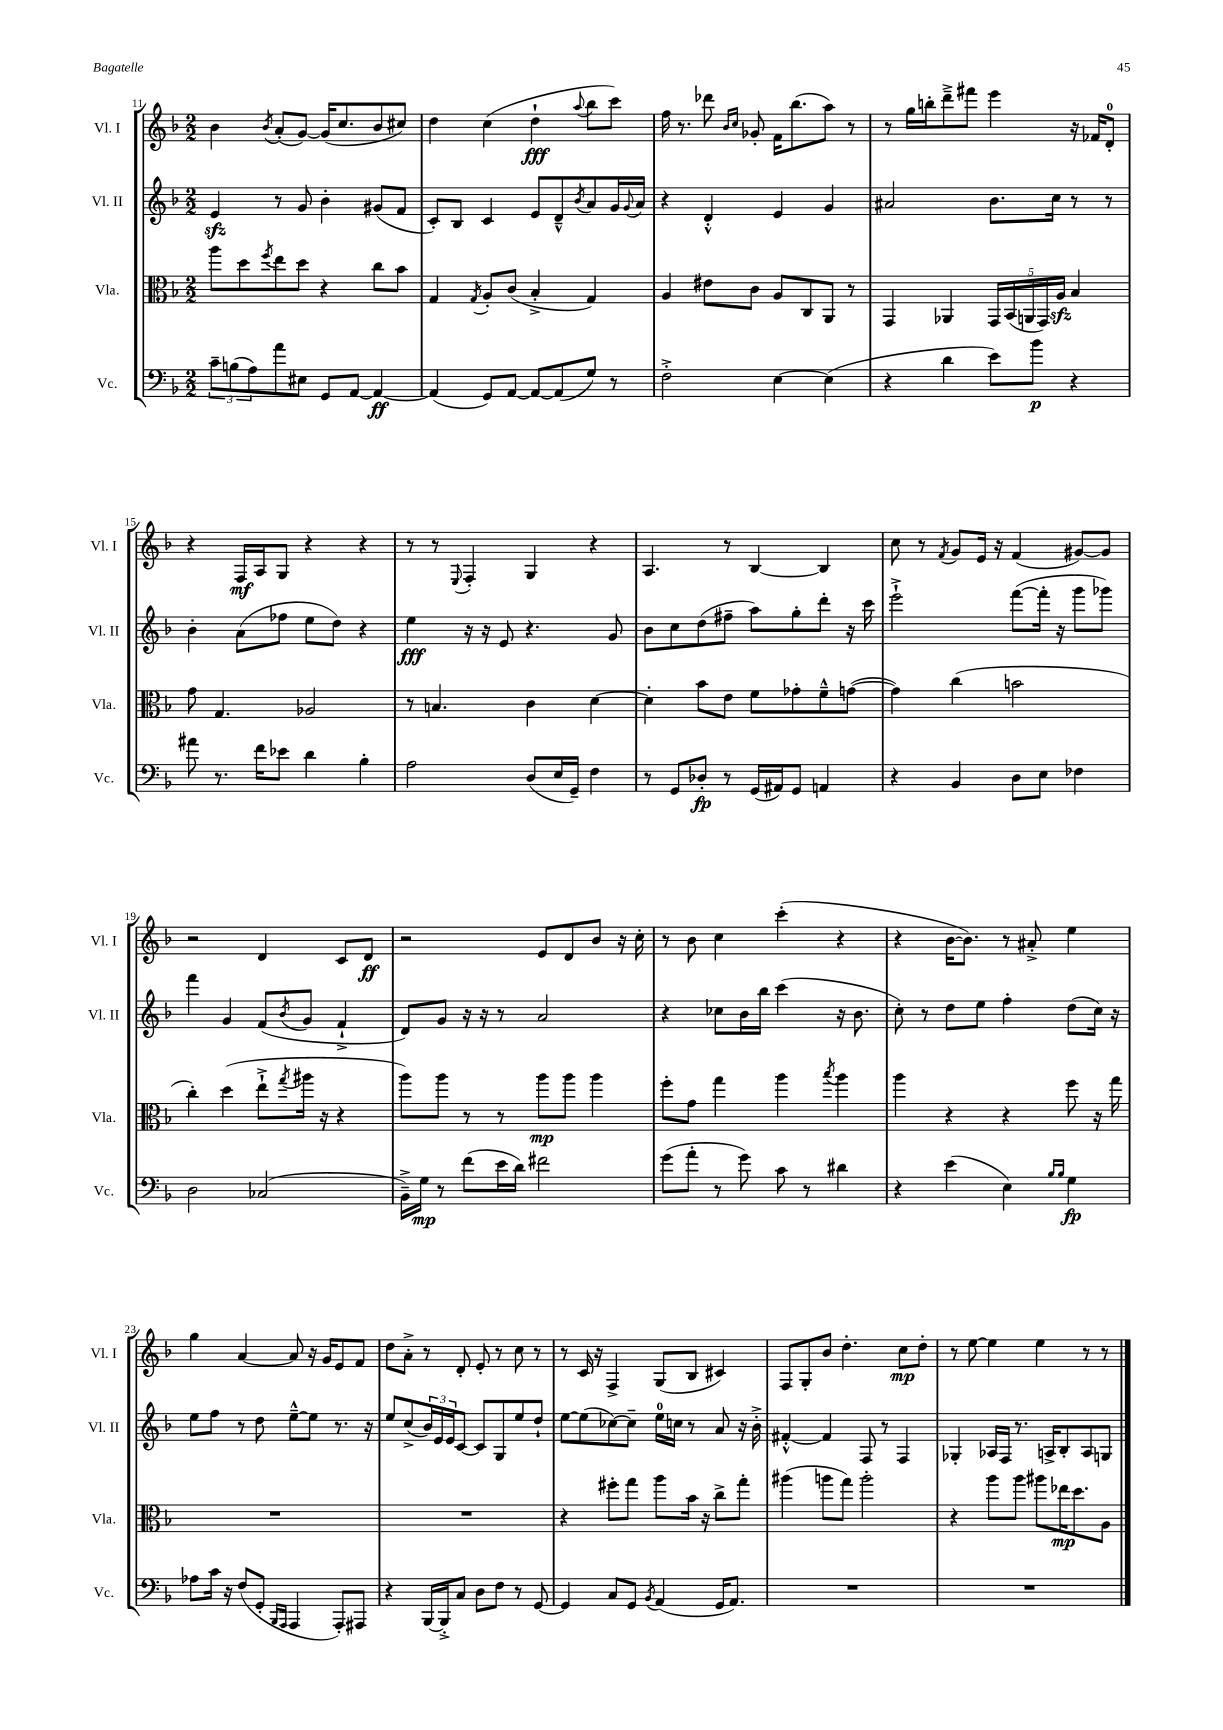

**kern	**kern	**kern	**kern
*staff4	*staff3	*staff2	*staff1
*clefF4	*clefC3	*clefG2	*clefG2
*k[b-]	*k[b-]	*k[b-]	*k[b-]
*M2/2	*M2/2	*M2/2	*M2/2
12c~\L	8aa\L	4e/	4b-\
(12B\	.	.	.
.	8dd\	.	.
12A\)	.	.	.
.	8qff/	.	8qb-/
8a\	8ee\	8r	(8a'/L
8E#\J	8dd\J	8g/	[8g/J)
8GG/L	4r	4b-'\	(16g/]LK
.	.	.	8.cc/
[8AA/J	.	.	.
4AA/_	8cc\L	(8g#/L	8b-/
.	8b-\J	8f/J	8cc#/J)
=	=	=	=
(4AA/]	4G/	8c'/L)	4dd\
.	.	8B-/J	.
.	8qG/	.	.
8GG/L)	8A'/L	4c/	(4cc\
[8AA/J	(8c/J	.	.
8AA/_L	4B-'^/	8e/L	4dd`\
(8AA/]	.	8d~^^/	.
.	.	8qb-/	8qqaa/
8G/J)	4G/)	8a/	8bb-\L
8r	.	16g/L	8ccc\J)
.	.	8qqg/	.
.	.	16a/JJ	.
=	=	=	=
2F'^\	4A/	4r	16ff\
.	.	.	8.r
.	8e#\L	4d'^^/	8ddd-\
.	.	.	16qqb-/LL
.	.	.	16qqcc/JJ
.	8c\J	.	8g-'/
[4E\	8A/L	4e/	16f\LK
.	.	.	(8.bb-\
.	8C/	.	.
(4E\]	8AA/J	4g/	8aa\J)
.	8r	.	8r
=	=	=	=
4r	4GG/	2a#/	8r
.	.	.	16gg\LL
.	.	.	16bb'\J
4d\	4AA-/	.	8ddd~^\
.	.	.	8fff#\J
8e\L)	20GG/LL	8.b-\L	4eee\
.	(20BB-/	.	.
.	20AA/	.	.
8b-\J	.	.	.
.	20GG/)	.	.
.	.	16cc\Jk	.
.	20A/JJ	.	.
4r	4B-/	8r	16r
.	.	.	16f-/LK
.	.	8r	8d'/J
=	=	=	=
8a#\	8g\	4b-'\	4r
8.r	4.G/	.	.
.	.	(8a\L	16F/LL
16f\LK	.	.	16A/J
8e-\J	.	8ff-\J	8G/J
4d\	2A-/	8ee\L	4r
.	.	8dd\J)	.
4B-'\	.	4r	4r
=	=	=	=
2A\	8r	4ee\	8r
.	4.B/	.	8r
.	.	.	8qqE/
.	.	16r	4F'/
.	.	16r	.
.	.	8e/	.
(8D/L	4c\	4.r	4G/
16E/L	.	.	.
16GG~/JJ)	.	.	.
4F\	[4d\	.	4r
.	.	8g/	.
=	=	=	=
8r	4d'\]	8b-\L	4.A/
8GG/L	.	8cc\	.
8D-'/J	8b-\L	(8dd\	.
8r	8e\J	8ff#~\J	8r
(16GG/LL	8f\L	8aa\L)	[4B-/
16AA#/J)	.	.	.
8GG/J	8g-'\	8gg'\	.
4AA/	8f~^^\	8ddd'\J	4B-/]
.	([8g\J	16r	.
.	.	16ccc\	.
=	=	=	=
4r	4g\])	2eee`^\	8cc\
.	.	.	8r
.	.	.	8qf/
4BB-/	(4cc\	.	8g/L
.	.	.	16e/Jk
.	.	.	16r
8D\L	2b\	([8fff\L	(4f/
8E\J	.	16fff'\]Jk	.
.	.	16r	.
4F-\	.	8ggg\L	[8g#/L)
.	.	8ggg-\J)	8g#/]J
=	=	=	=
2D\	4cc'\)	4fff\	2r
.	(4dd\	4g/	.
(2C-/	8ee`^\L	(8f/L	4d/
.	8qgg/	8qb-/	.
.	16aa#\Jk	8g/J	.
.	16r	.	.
.	4r	4f`^/	8c/L
.	.	.	8d/J
=	=	=	=
16BB-~^\LL)	8aa\L)	8d/L)	2r
16G\JJ	.	.	.
8r	8aa\J	8g/J	.
(8f\L	8r	16r	.
.	.	16r	.
16e\L	8r	8r	.
16d\JJ)	.	.	.
2f#\	8aa\L	2a/	8e/L
.	8aa\J	.	8d/
.	4aa\	.	8b-/J
.	.	.	16r
.	.	.	16cc'\
=	=	=	=
(8g\L	8ff'\L	4r	8r
8a'\J	8g\J	.	8b-\
8r	4gg\	8cc-\L	4cc\
8g\)	.	16b-\L	.
.	.	16bb-\JJ	.
8c\	4aa\	(4ccc\	(4ccc'\
8r	.	.	.
.	8qbb-/	.	.
4d#\	4aa\	16r	4r
.	.	8.b-\	.
=	=	=	=
4r	4aa\	8cc'\)	4r
.	.	8r	.
(4e\	4r	8dd\L	[16b-\LK
.	.	.	8.b-\]J)
.	.	8ee\J	.
4E\)	4r	4ff'\	8r
.	.	.	8a#'^/
16qqB-/LL	.	.	.
16qqB-/JJ	.	.	.
4G\	8ff\	(8dd\L	4ee\
.	16r	16cc\Jk)	.
.	16gg\	16r	.
=	=	=	=
8A-\L	1r	8ee\L	4gg\
16c\Jk	.	8ff\J	.
16r	.	.	.
(8F/L	.	8r	[4a/
8GG'/J	.	8dd\	.
16qqBBB-/LL	.	.	.
16qqAAA/JJ	.	.	.
4AAA/	.	[8ee~^^\L	8a/]
.	.	8ee\]J	16r
.	.	.	16g/LK
8AAA'/L)	.	8.r	8e/
8AAA#/J	.	.	8f/J
.	.	16r	.
=	=	=	=
4r	1r	8ee/L	8dd\L
.	.	(8cc^/	8a'^\J
[16BBB-/LL	.	24b-/L)	8r
.	.	24e/	.
16BBB-'^/]J	.	.	.
.	.	24e/J	.
8C/J	.	[8c/J	8d'/
8D\L	.	8c/]L	8e'/
8F\J	.	8G/	8r
8r	.	8ee/	8cc\
[8GG/	.	8dd`/J	8r
=	=	=	=
4GG/]	4r	[8ee\L	8r
.	.	(8ee\]	16c/
.	.	.	16r
8C/L	8ff#'\L	[8cc-\)	4F^/
8GG/J	8gg\J	8cc-~\]J	.
8qBB-/	.	.	.
(4AA/	8aa\L	16ee\LL	(8G/L
.	.	16cc\JJ	.
.	16b-\Jk	8r	8B-/J
.	16r	.	.
16GG/LK	8cc^\L	8a/	4c#/)
8.AA/J)	.	.	.
.	8gg'\J	16r	.
.	.	16b-'^\	.
=	=	=	=
1r	(4aa#\	[4f#'^^/	8F/L
.	.	.	8G'/
.	8aa\L	4f#/]	8b-/J
.	8gg\J)	.	4.dd'\
.	2aa'\	8F/	.
.	.	8r	.
.	.	4F/	8cc\L
.	.	.	8dd'\J
=	=	=	=
1r	4r	4G-'/	8r
.	.	.	[8ee\
.	8aa\L	16A-/LL	4ee\]
.	.	16F/JJ	.
.	8aa\J	8.r	.
.	8aa#\L	.	4ee\
.	.	16A^/LK	.
.	16ee-\K	8B-'/	.
.	8.dd\	.	.
.	.	8A/	8r
.	8A\J	8G/J	8r
==	==	==	==
*-	*-	*-	*-
